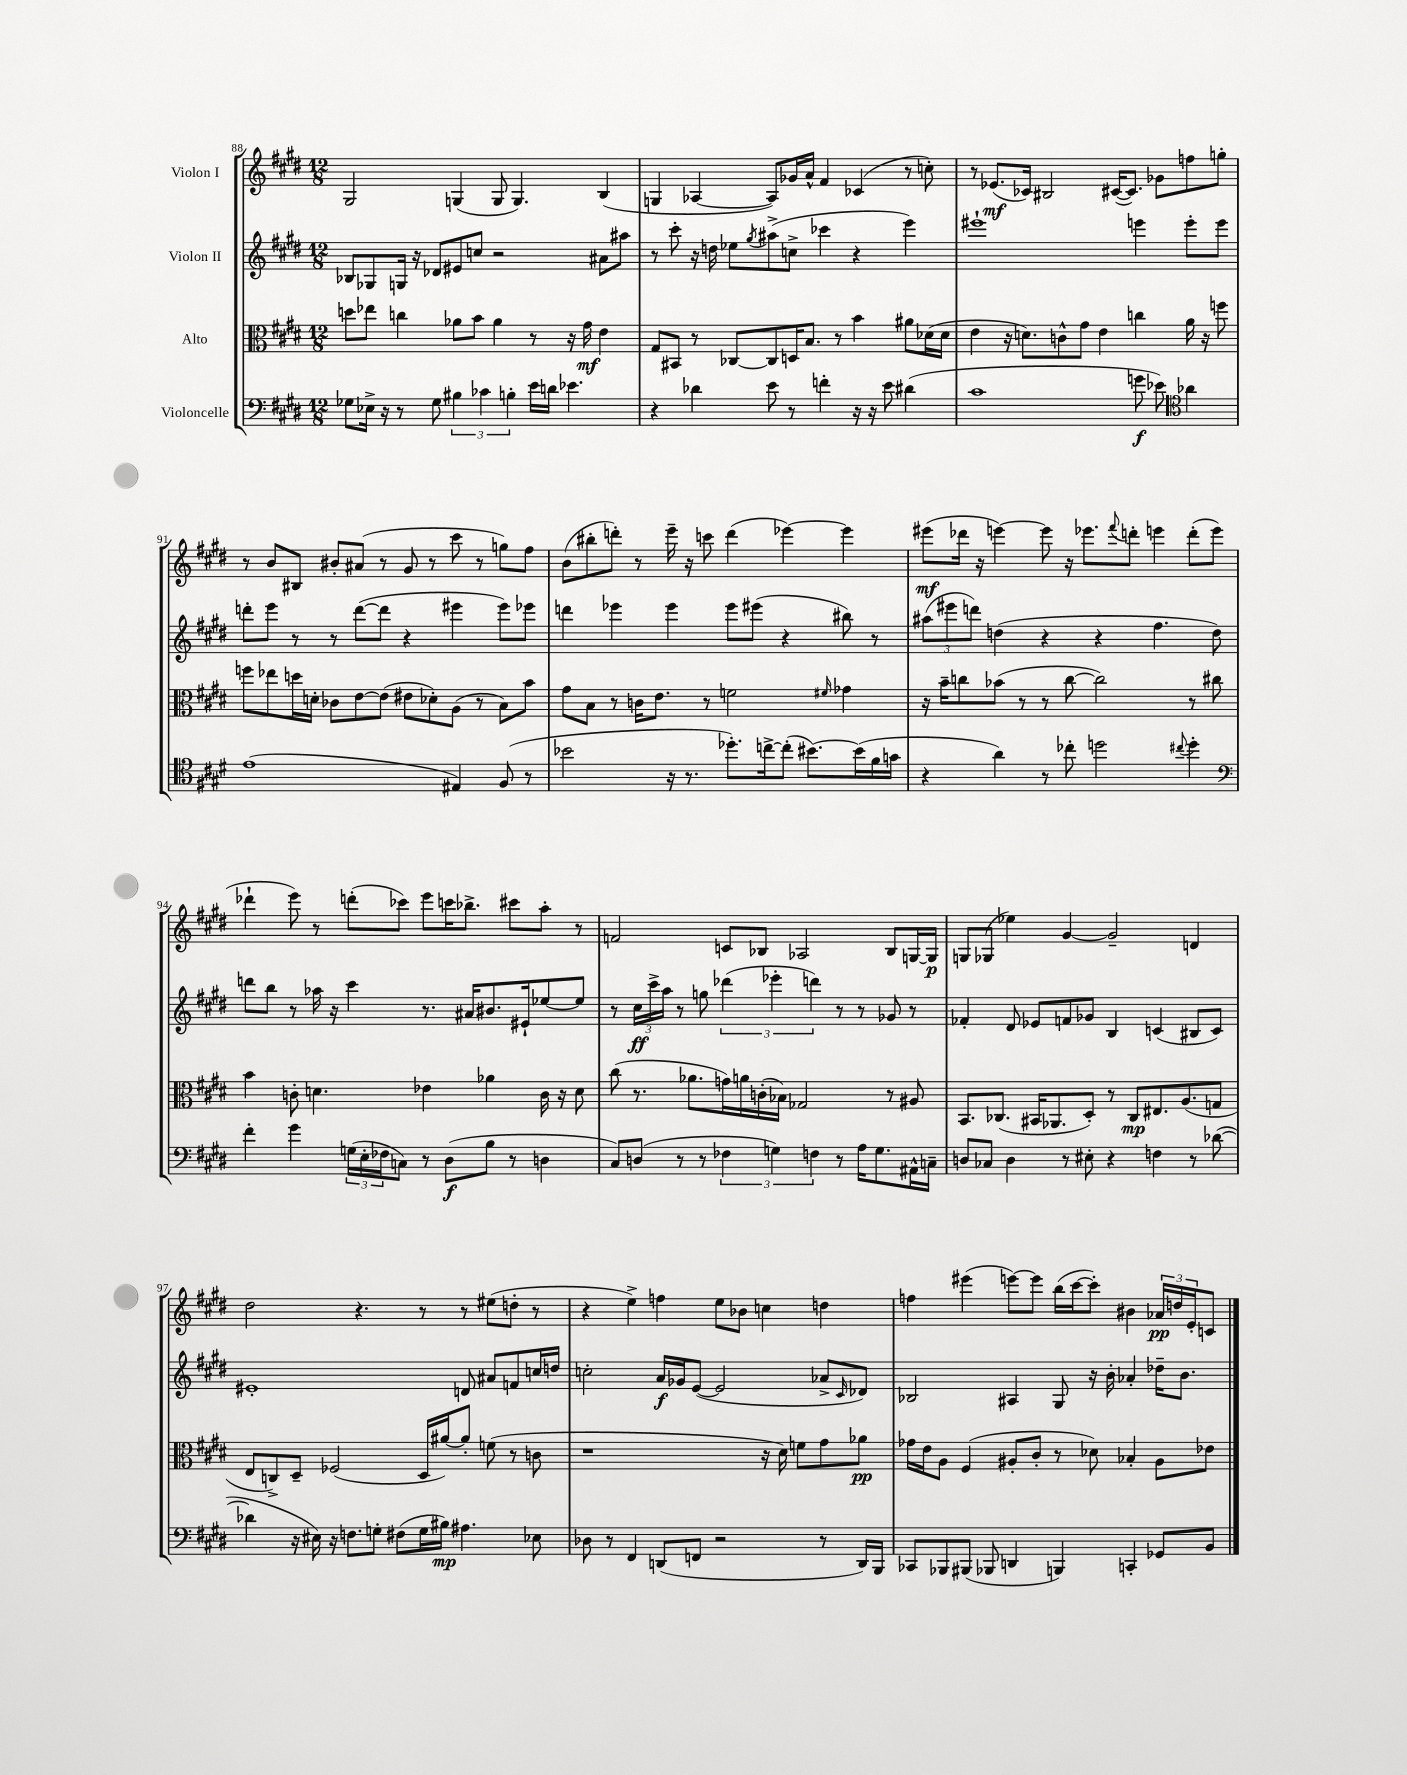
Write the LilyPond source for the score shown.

<<
\new StaffGroup <<
\new Staff = "s0" \with { instrumentName = "Violon I" } {
    \clef treble \key e \major \numericTimeSignature \time 12/8
    gis2 g4( g8 g4.) b4( |
    g4 aes4~ aes8) ges'16 a'16-^ fis'4 ces'4( r8 c''8-.) |
    r8 ees'8.\mf( ces'16) bis2 cis'16~( cis'8.) ges'8 f''8 g''8-. |
    r8 b'8 bis8 bis'8-. ais'8( r8 gis'8 r8 cis'''8 r8 g''8) fis''8 |
    b'8( bis''8-. d'''8-.) r8 e'''16-- r16 c'''8 d'''4( ees'''4~) ees'''4 |
    eis'''8\mf( des'''16 r16 e'''4~) e'''8 r16 ees'''8. \appoggiatura { fis'''8 } d'''8-. e'''4 d'''8-.( e'''8 |
    des'''4-! e'''8) r8 d'''8-.( ces'''8) e'''8 c'''16 bes''8.-> cis'''8 a''8-. r8 |
    f'2 c'8 bes8 aes2 bes8 g16~ g16\p |
    g8 ges8( ees''4) gis'4~ gis'2-- d'4 |
    dis''2 r4. r8 r8 eis''8( d''8-. r8 |
    r4 e''4->) f''4 e''8 bes'8 c''4 d''4 |
    f''4 eis'''4( e'''8~) e'''8 b''16( cis'''16~ cis'''8-.) bis'4 \tuplet 3/2 { aes'16\pp d''16 e'16-. } c'8 \bar "|." |
}
\new Staff = "s1" \with { instrumentName = "Violon II" } {
    \clef treble \key e \major \numericTimeSignature \time 12/8
    bes8 ges8 g16 r16 des'8 eis'8 c''8 r2 ais'8 ais''8 |
    r8 cis'''8-. r16 d''16 ees''8 \acciaccatura { gis''8 } ais''8->( c''8-> ces'''4 r4 e'''4) |
    eis'''1-! e'''4 e'''8-. e'''8 |
    d'''8-. e'''8 r8 r8 d'''8~( d'''8 r4 eis'''4 eis'''8) ees'''8 |
    d'''4 ees'''4 ees'''4 ees'''8 eis'''8( r4 bis''8) r8 |
    \tuplet 3/2 { ais''8( eis'''8 d'''8) } d''4( r4 r4 fis''4. d''8) |
    d'''8 b''8 r8 aes''16 r16 cis'''4 r8. ais'16 bis'8. eis'16-! ees''8~ ees''8 |
    r8 \tuplet 3/2 { cis''16\ff cis'''16-> a''16 } r8 g''8 \tuplet 3/2 { des'''4( ees'''4-. d'''4) } r8 r8 ges'8 r8 |
    fes'4-. dis'8 ees'8 f'8 ges'8 b4 c'4( bis8 c'8) |
    eis'1-. d'8 ais'8 f'8 c''16 d''16 |
    c''2-. a'16\f ges'16 e'8~( e'2 aes'8-> \grace { cis'16 } des'8) |
    bes2 ais4 gis8 r16 b'16-. aes'4-. des''16-- b'8. \bar "|." |
}
\new Staff = "s2" \with { instrumentName = "Alto" } {
    \clef alto \key e \major \numericTimeSignature \time 12/8
    d''8 ees''8 c''4 aes'8 b'8 aes'4 r8 r16 gis'16\mf e'4 |
    gis8 bis,8 r8 ces8~ ces8 d16 b8. r8 b'4 ais'8 des'16( des'16 |
    e'4 r16 d'8.) c'8-^ gis'8 e'4 c''4 a'16 r16 f''8 |
    f''8 ees''8 d''16 d'16-. ces'8 e'8~ e'8( eis'8 des'8-.) a8( r8 b8) b'8 |
    gis'8 b8 r8 c'16 e'8. r8 f'2 \grace { fis'16 } ges'4 |
    r16 b'16-- c''8 bes'8( r8 r8 c''8~ c''2) r8 cis''8 |
    b'4 c'8-. d'4. ees'4 aes'4 c'16 r16 d'8 |
    cis''8( r8. aes'8. g'16) a'16 c'16-.( bes16) ges2 r8 ais8 |
    b,8. ces8.( bis,16 aes,8. dis8-.) r8 ces8\mp eis8. a8.( g8 |
    e8 c8->) dis8-- fes2( dis16 ais'16~) ais'8-. f'8( r8 c'8 |
    r1 r16 dis'16) f'8 gis'8 aes'8\pp |
    ges'16 e'16 a8 fis4( ais8-. cis'8-. r8 des'8) bes4-. ais8 ees'8 \bar "|." |
}
\new Staff = "s3" \with { instrumentName = "Violoncelle" } {
    \clef bass \key e \major \numericTimeSignature \time 12/8
    ges8 ees16-> r16 r8 ges8 \tuplet 3/2 { bis4 ces'4 b4-. } e'16 d'16 ees'4. |
    r4 des'4 e'8 r8 f'4-. r16 r16 e'8 dis'4( |
    cis'1 g'8\f ees'8) \clef tenor aes'4 |
    e'1( eis4) fis8( r8 |
    bes'2 r16 r8. des''8.-.) c''16~-> c''8-.( bis'8.~) bis'16( fis'16 g'16 |
    r4 a'4) r8 ces''8-. d''2 \appoggiatura { cis''8 } d''4-. |
    \clef bass fis'4-. gis'4 \tuplet 3/2 { g16( e16-. fes16 } c8) r8 dis8\f( b8 r8 d4 |
    cis8) d8( r8 r8 \tuplet 3/2 { fes4 g4) f4 } r8 a16 g8. ais,16-^ c16-- |
    d8 ces8 d4 r8 eis8-. r4 f4 r8 des'8~( |
    des'4 r16 eis16) r16 f8. g8-. fis8( g16 bis16\mp) ais4. ees8 |
    des8 r8 fis,4 d,8( f,8 r2 r8 d,16) b,,16 |
    ces,8 bes,,8 bis,,8( bes,,8 d,4 b,,4) c,4-. ges,8 b,8 \bar "|." |
}
>>
>>
\layout { \context { \Score currentBarNumber = #88 } }
